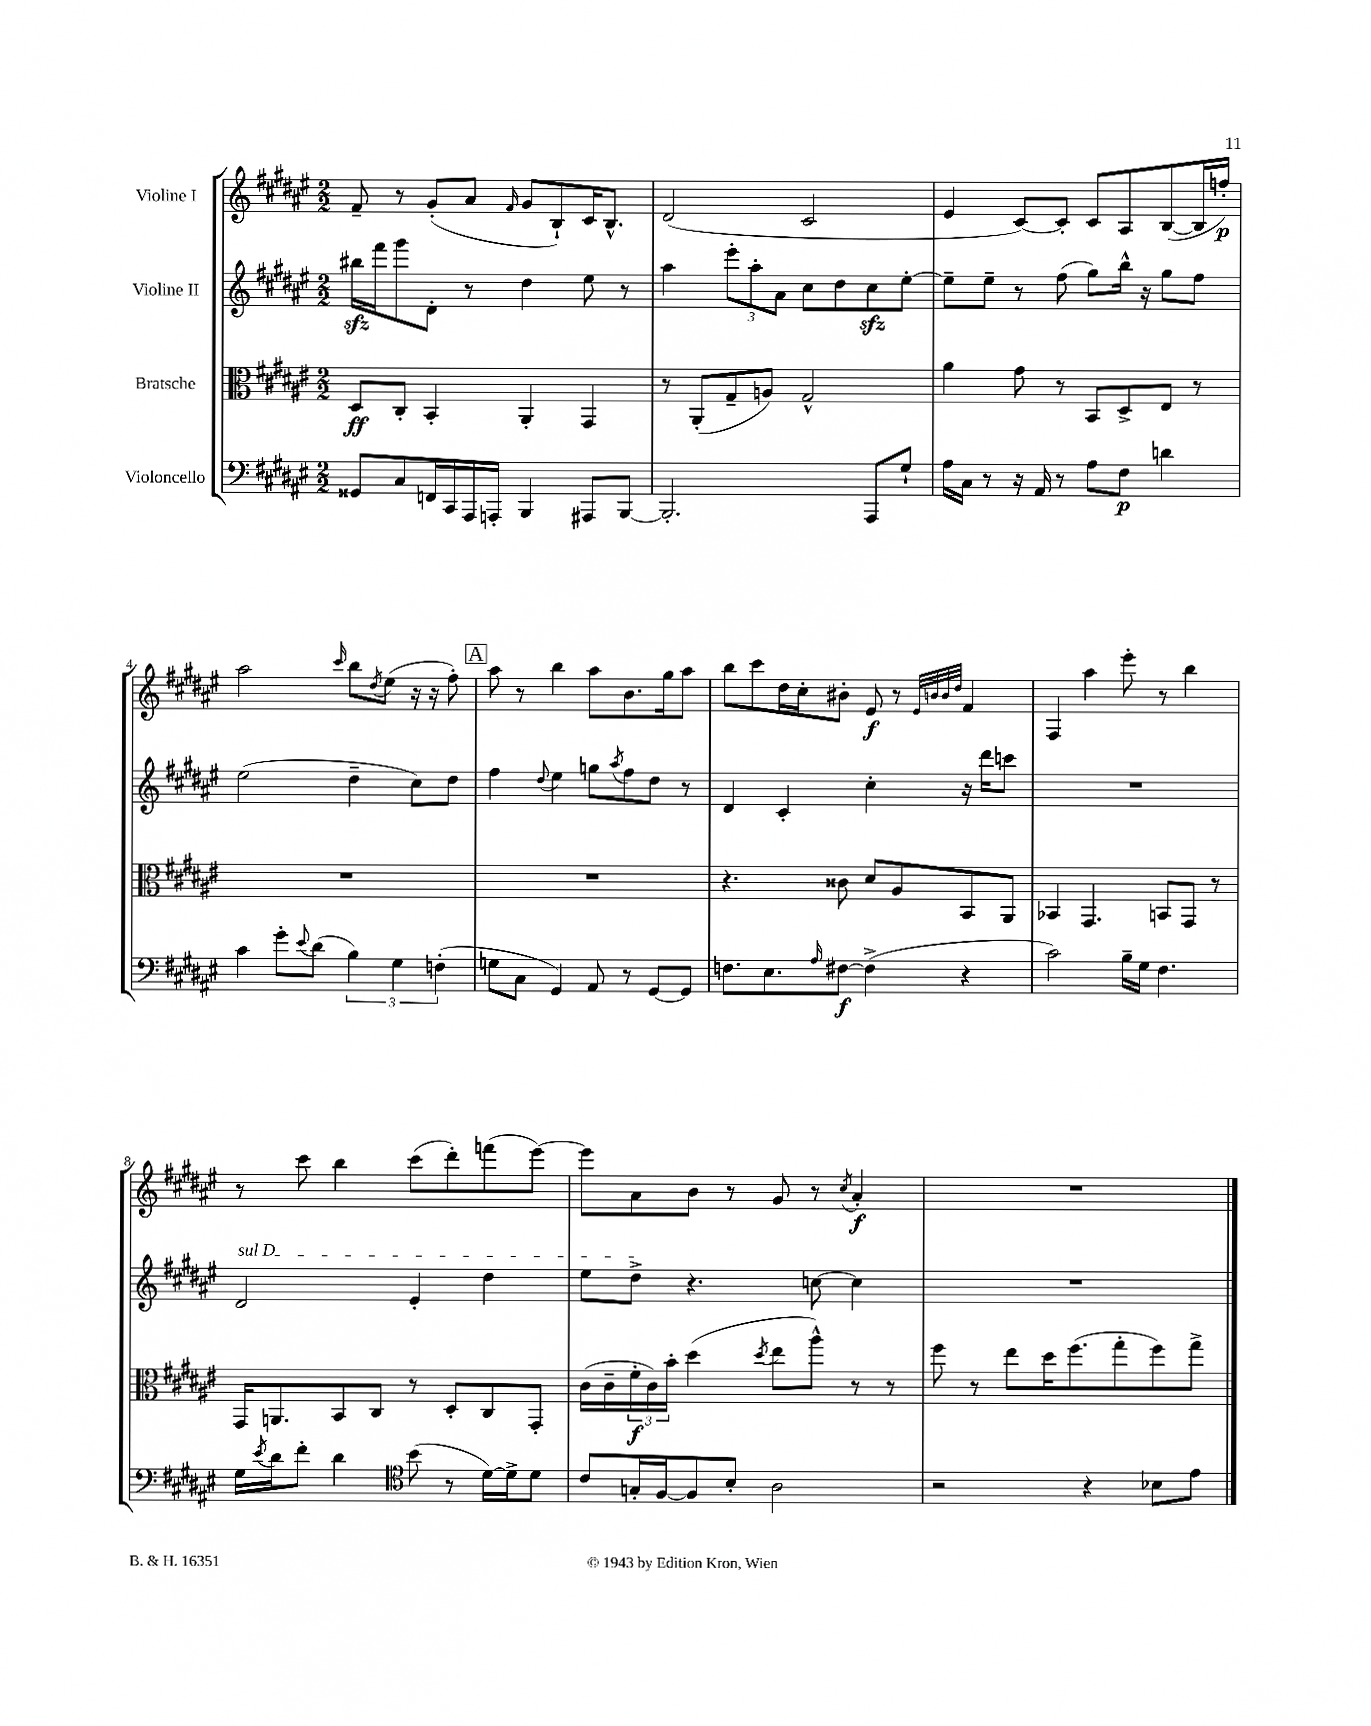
<<
\new StaffGroup <<
\new Staff = "s0" \with { instrumentName = "Violine I" } {
    \clef treble \key fis \major \numericTimeSignature \time 2/2
    fis'8-- r8 gis'8-.( ais'8 \grace { fis'16 } gis'8 b8-!) cis'16 b8.-^ |
    dis'2( cis'2 |
    eis'4 cis'8~) cis'8-. cis'8 ais8 b8~( b16 f''16-.\p) |
    ais''2 \grace { cis'''16 } b''8 \acciaccatura { dis''8 } eis''8( r16 r16 fis''8-.) |
    \mark \markup { \box "A" } ais''8 r8 b''4 ais''8 b'8. gis''16 ais''8 |
    b''8 cis'''8 dis''16 cis''16-. bis'8-. eis'8\f r8 \grace { eis'32 b'32 b'32 dis''32 } fis'4 |
    fis4 ais''4 eis'''8-. r8 b''4 |
    r8 cis'''8 b''4 cis'''8( dis'''8-.) f'''8( eis'''8~) |
    eis'''8 ais'8 b'8 r8 gis'8 r8 \acciaccatura { cis''8 } ais'4-.\f |
    R1 \bar "|." |
}
\new Staff = "s1" \with { instrumentName = "Violine II" } {
    \clef treble \key fis \major \numericTimeSignature \time 2/2
    bis''16\sfz fis'''16 gis'''8 dis'8-. r8 dis''4 eis''8 r8 |
    ais''4 \tuplet 3/2 { eis'''8-. ais''8-. ais'8 } cis''8 dis''8 cis''8\sfz eis''8~-. |
    eis''8-- eis''8-- r8 fis''8( gis''8) b''16-^ r16 gis''8 fis''8 |
    eis''2( dis''4-- cis''8) dis''8 |
    \mark \markup { \box "A" } fis''4 \appoggiatura { dis''8 } eis''4 g''8 \acciaccatura { ais''8 } fis''8 dis''8 r8 |
    dis'4 cis'4-. cis''4-. r16 dis'''16 c'''8 |
    R1 |
    \once \override TextSpanner.bound-details.left.text = \markup { \italic "sul D" } dis'2\startTextSpan eis'4-. dis''4 |
    eis''8 dis''8->\stopTextSpan r4. c''8~ c''4 |
    R1 \bar "|." |
}
\new Staff = "s2" \with { instrumentName = "Bratsche" } {
    \clef alto \key fis \major \numericTimeSignature \time 2/2
    dis8\ff cis8-. b,4-. ais,4-. gis,4 |
    r8 ais,8-.( gis8-- a8) gis2-^ |
    ais'4 gis'8 r8 b,8 dis8-> eis8 r8 |
    R1 |
    \mark \markup { \box "A" } R1 |
    r4. cisis'8 dis'8 ais8 b,8 ais,8 |
    bes,4 gis,4. b,8 gis,8 r8 |
    gis,16 a,8. b,8 cis8 r8 dis8-. cis8 gis,8-. |
    cis'16( cis'16-- \tuplet 3/2 { fis'16-.\f cis'16) b'16-. } dis''4( \acciaccatura { dis''8 } eis''8 ais''8-^) r8 r8 |
    fis''8 r8 eis''8 dis''16 fis''8.( gis''8-. fis''8) gis''8-> \bar "|." |
}
\new Staff = "s3" \with { instrumentName = "Violoncello" } {
    \clef bass \key fis \major \numericTimeSignature \time 2/2
    gisis,8 cis8 f,16 cis,16 ais,,16 a,,16-. b,,4 ais,,8 b,,8~ |
    b,,2.-. ais,,8 gis8-! |
    ais16 cis16 r8 r16 ais,16 r8 ais8 fis8\p d'4 |
    cis'4 gis'8-. \appoggiatura { eis'8 } dis'8( \tuplet 3/2 { b4) gis4 f4-.( } |
    \mark \markup { \box "A" } g8 cis8 gis,4) ais,8 r8 gis,8~ gis,8 |
    f8. eis8. \grace { ais16 } fis8~\f fis4->( r4 |
    cis'2) b16-- gis16 fis4. |
    gis16 \acciaccatura { eis'8 } dis'16 fis'8-. dis'4 \clef tenor b'8( r8 dis'16~) dis'16-> dis'8 |
    cis'8 g16-. fis16~ fis8 b8-. ais2 |
    r2 r4 bes8 eis'8 \bar "|." |
}
>>
>>
